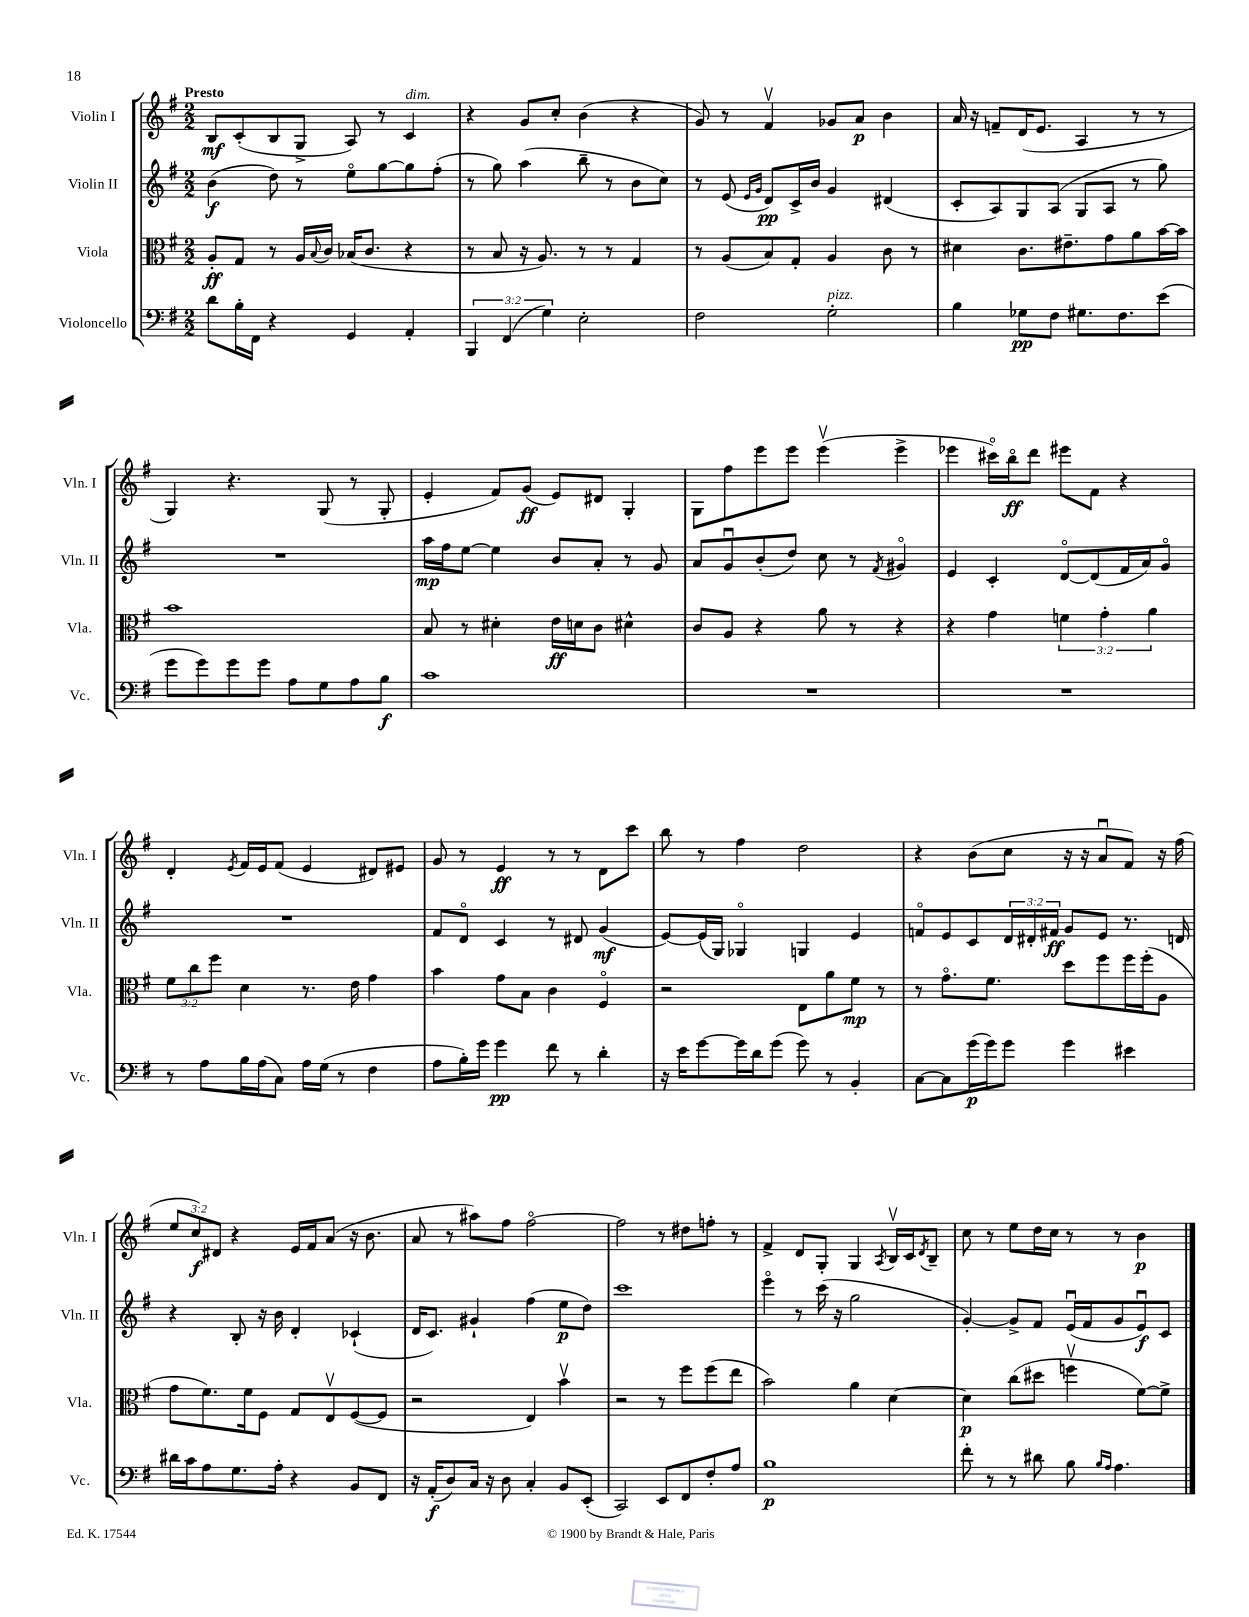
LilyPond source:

<<
\new StaffGroup <<
\new Staff = "s0" \with { instrumentName = "Violin I" shortInstrumentName = "Vln. I" } {
    \clef treble \key g \major \numericTimeSignature \time 2/2 \override Staff.TupletNumber.text = #tuplet-number::calc-fraction-text \tempo "Presto"
    b8\mf c'8-.( b8 g8-> a8) r8 c'4^\markup { \italic "dim." } |
    r4 g'8 c''8-. b'4( r4 |
    g'8) r8 fis'4\upbow ges'8 a'8\p b'4 |
    a'16 r16 f'8-- d'16( e'8. a4 r8 r8 |
    g4) r4. g8( r8 g8-. |
    e'4-. fis'8) g'8\ff( e'8) dis'8 g4-. |
    g8 fis''8 e'''8 e'''8 e'''4\upbow( e'''4-> |
    ees'''4 cis'''16\flageolet) b''16\flageolet\ff d'''8 eis'''8 fis'8 r4 |
    d'4-. \acciaccatura { e'8 } fis'16 e'16 fis'8( e'4 dis'8) eis'8 |
    g'8 r8 e'4\ff r8 r8 d'8 c'''8 |
    b''8 r8 fis''4 d''2 |
    r4 b'8( c''8 r16 r16 a'8\downbow fis'8) r16 fis''16( |
    \tuplet 3/2 { e''8 c''8\f) dis'8 } r4 e'16 fis'16 a'8( r16 b'8. |
    a'8 r8 ais''8) fis''8 fis''2~\flageolet |
    fis''2 r8 dis''8 f''8-. r8 |
    fis'4-> d'8 g8-. g4 \acciaccatura { a8 } b16\upbow c'16 \acciaccatura { d'8 } b8-- |
    c''8 r8 e''8 d''16 c''16 r8 r8 b'4\p \bar "|." |
}
\new Staff = "s1" \with { instrumentName = "Violin II" shortInstrumentName = "Vln. II" } {
    \clef treble \key g \major \numericTimeSignature \time 2/2 \override Staff.TupletNumber.text = #tuplet-number::calc-fraction-text
    b'4\f( d''8) r8 e''8\flageolet g''8~ g''8 fis''8-.( |
    r8 g''8) a''4( b''8-- r8 b'8 c''8) |
    r8 e'8( \grace { e'16 g'16 } d'8\pp) c'16-> b'16 g'4 dis'4( |
    c'8-. a8) g8 a8( g8 a8 r8 g''8) |
    R1 |
    a''16\mp fis''16 e''8~ e''4 b'8 a'8-. r8 g'8 |
    a'8 g'8\downbow b'8-.( d''8) c''8 r8 \acciaccatura { fis'8 } gis'4\flageolet |
    e'4 c'4-. d'8~\flageolet d'8( fis'16 a'16) g'8\flageolet |
    R1 |
    fis'8 d'8\flageolet c'4 r8 dis'8 g'4\mf( |
    e'8~) e'16( g16) ges4\flageolet g4 e'4 |
    f'8\flageolet e'8 c'8 \tuplet 3/2 { d'16 dis'16-. fis'16\ff } g'8 e'8 r8. d'16 |
    r4 b8-. r16 b'16 d'4-. ces'4-!( |
    d'16 c'8.) gis'4-! fis''4( e''8\p d''8) |
    c'''1 |
    e'''4\flageolet r8 c'''16( r16 g''2 |
    g'4~-.) g'8-> fis'8 e'16\downbow( fis'16 g'8 e'8\downbow\f) c'8 \bar "|." |
}
\new Staff = "s2" \with { instrumentName = "Viola" shortInstrumentName = "Vla." } {
    \clef alto \key g \major \numericTimeSignature \time 2/2 \override Staff.TupletNumber.text = #tuplet-number::calc-fraction-text
    a8-.\ff g8 r8 a16 \appoggiatura { b8 } c'16 bes16( c'8. r4 |
    r8 b8 r16 a8.) r8 r8 g4 |
    r8 a8( b8) g8-. a4 c'8 r8 |
    dis'4 c'8. eis'8.-- g'8 a'8 b'16~ b'16 |
    b'1 |
    b8 r8 dis'4-. e'16\ff d'16 c'8 dis'4-^ |
    c'8 a8 r4 a'8 r8 r4 |
    r4 g'4 \tuplet 3/2 { f'4 g'4-. a'4 } |
    \tuplet 3/2 { fis'8 c''8 fis''8 } d'4 r8. e'16 g'4 |
    b'4 g'8 b8 c'4 fis4\flageolet |
    r2 e8 a'8 fis'8\mp r8 |
    r8 g'8.\flageolet fis'8. d''8 fis''8 fis''16 fis''16-.( a8 |
    g'8 fis'8.) fis'16 fis8 g8 e8\upbow fis8~( fis8 |
    r2 e4) b'4\upbow |
    r2 r8 fis''8 fis''8( e''8 |
    b'2) a'4 d'4~ |
    d'4\p c''8( dis''8 f''4\upbow fis'8~) fis'8-> \bar "|." |
}
\new Staff = "s3" \with { instrumentName = "Violoncello" shortInstrumentName = "Vc." } {
    \clef bass \key g \major \numericTimeSignature \time 2/2 \override Staff.TupletNumber.text = #tuplet-number::calc-fraction-text
    d'8 b16-. fis,16 r4 g,4 a,4-. |
    \tuplet 3/2 { b,,4 fis,4( g4) } e2-. |
    fis2 g2-.^\markup { \italic "pizz." } |
    b4 ges8\pp fis8 gis8. fis8. e'8( |
    g'8 g'8) g'8 g'8 a8 g8 a8 b8\f |
    c'1 |
    R1 |
    R1 |
    r8 a8 b16 a16( c8) a16 g16( r8 fis4 |
    a8 b16-.) g'16 g'4\pp fis'8 r8 d'4-. |
    r16 e'16 g'8~ g'16 d'16 g'8( g'8) r8 b,4-. |
    c8~ c8 g'16\p( g'16) g'8 g'4 eis'4 |
    dis'16 c'16 a8 g8. a16-. r4 b,8 fis,8 |
    r16 a,16-.\f( d8) c16 r16 d8 c4-. b,8 e,8-.( |
    c,2) e,8 fis,8 fis8-. a8 |
    b1\p |
    fis'8-. r8 r8 dis'8 b8 \grace { b16 a16 } a4. \bar "|." |
}
>>
>>
\layout { \context { \Score \remove "Bar_number_engraver" } }
